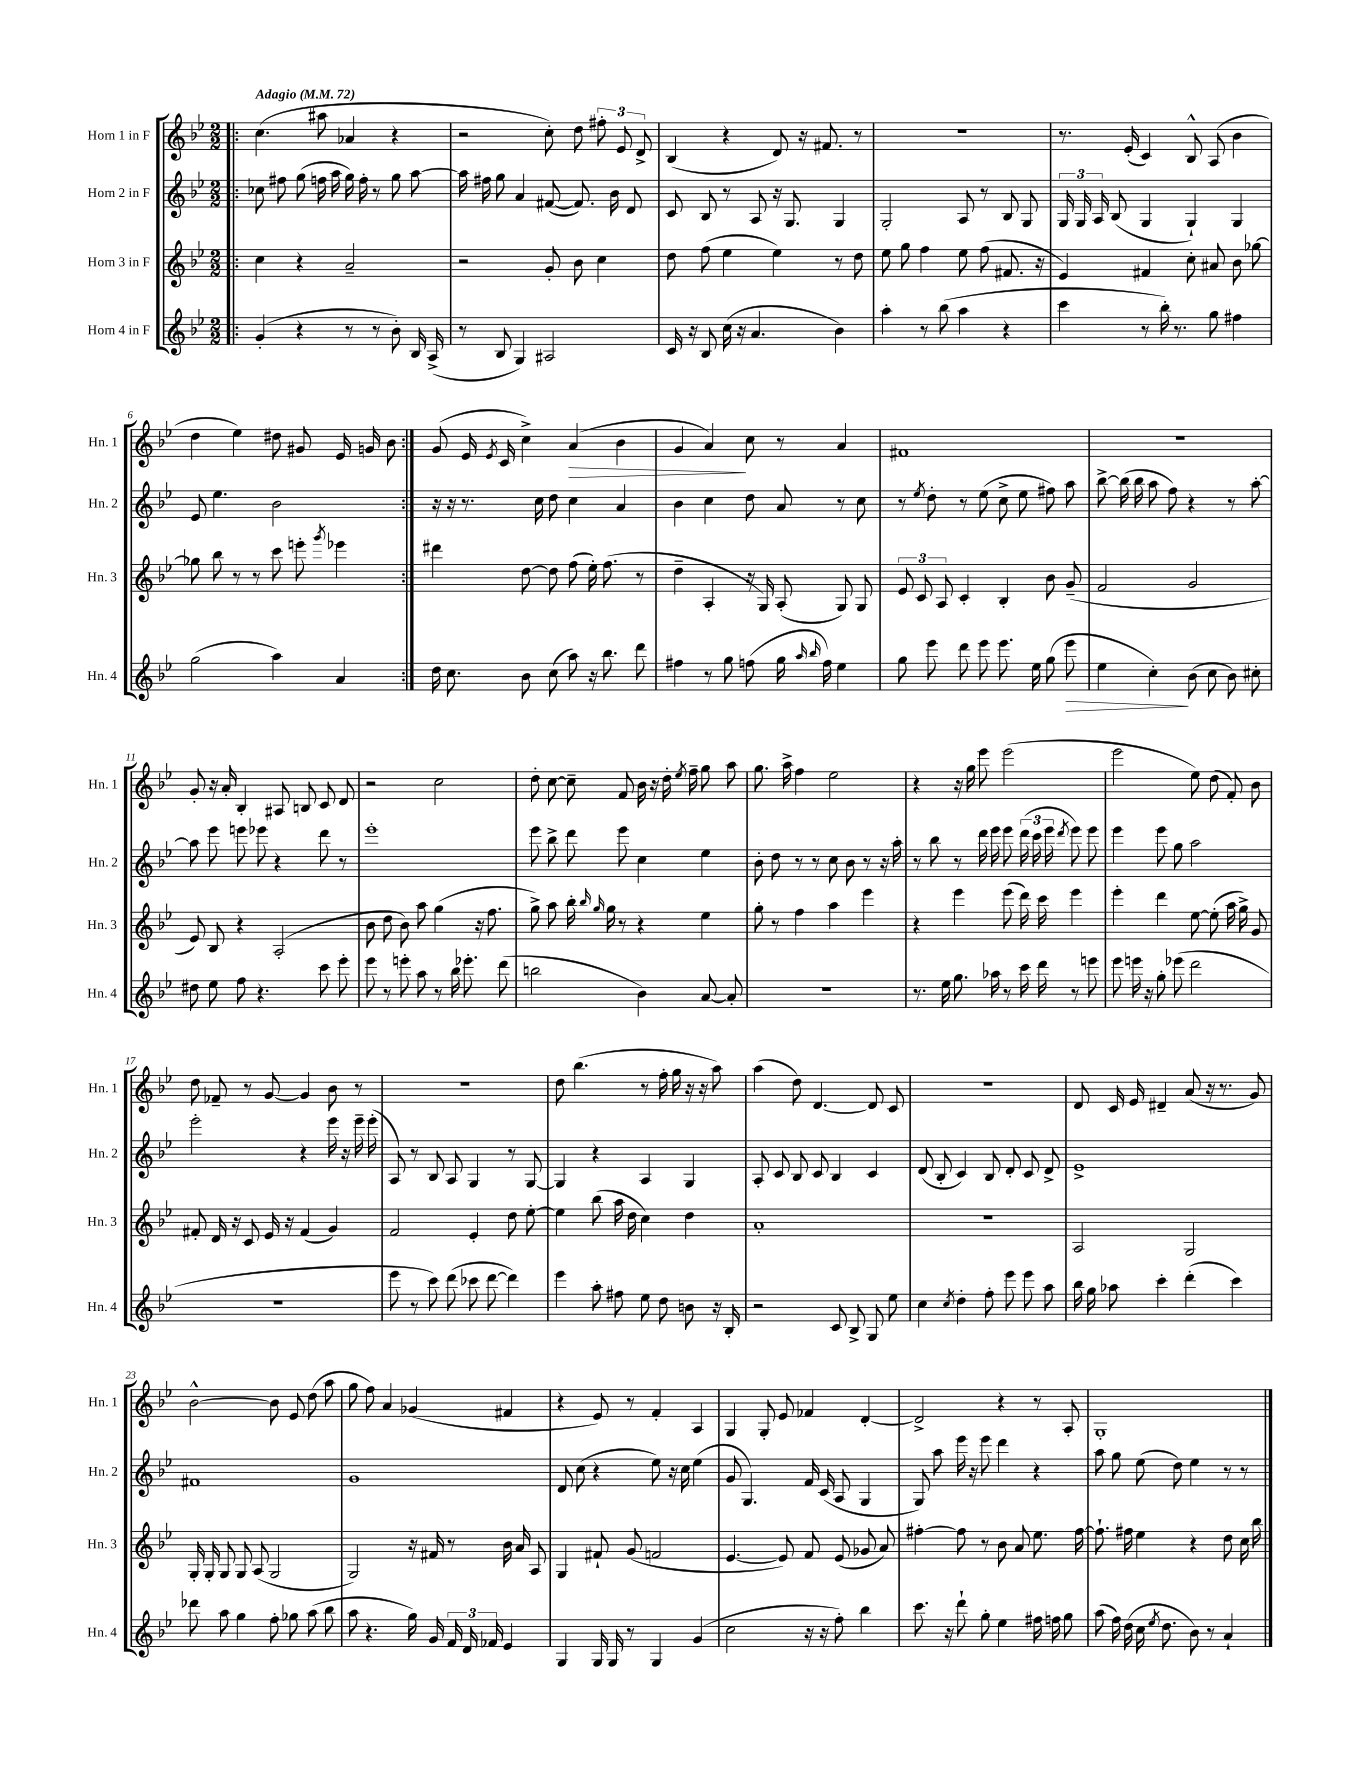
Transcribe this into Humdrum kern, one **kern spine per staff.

**kern	**kern	**kern	**kern
*staff4	*staff3	*staff2	*staff1
*clefG2	*clefG2	*clefG2	*clefG2
*k[b-e-]	*k[b-e-]	*k[b-e-]	*k[b-e-]
*M2/2	*M2/2	*M2/2	*M2/2
*MM72	*MM72	*MM72	*MM72
=!|:	=!|:	=!|:	=!|:
(4g'	4cc	8cc-	(4.cc
.	.	8ff#	.
4r	4r	(8gg	.
.	.	16ff	8aa#
.	.	16aa	.
8r	2a~	16gg)	4a-
.	.	16ff'	.
8r	.	8r	.
8b-')	.	8gg	4r
16B-	.	[8aa	.
(16A^	.	.	.
=	=	=	=
8r	2r	16aa]	2r
.	.	16ff#	.
8B-	.	8gg	.
4G)	.	4a	.
2A#	8g'	([8f#	8cc')
.	8b-	8.f#])	8dd
.	4cc	.	12ff#'
.	.	16b-	.
.	.	.	12e-
.	.	8d	.
.	.	.	12d^
=	=	=	=
16c	8dd	8c	(4B-
16r	.	.	.
8B-	(8ff	8B-	.
(16cc	4ee-	8r	4r
16r	.	.	.
4.a	.	8A	.
.	4ee-)	16r	8d)
.	.	8.G	.
.	.	.	16r
.	.	.	8.f#
4b-)	8r	4G	.
.	8dd	.	8r
=	=	=	=
4aa'	8ee-	2G'	1r
.	8gg	.	.
8r	4ff	.	.
(8bb-	.	.	.
4aa	8ee-	8A	.
.	(8ff	8r	.
4r	8.f#	8B-	.
.	.	8G	.
.	16r	.	.
=	=	=	=
4ccc	4e-)	24G	8.r
.	.	24G	.
.	.	24A	.
.	.	(8B-	.
.	.	.	(16e-'
8r	4f#	4G	4c)
16bb-')	.	.	.
8.r	.	.	.
.	8cc'	4G`)	8B-^^
8gg	8a#	.	(8A
4ff#	8b-	4G	4b-
.	[8gg-	.	.
=	=	=	=
(2gg	8gg-]	8e-	4dd
.	8bb-	4.ee-	.
.	8r	.	4ee-)
.	8r	.	.
4aa)	8ccc	2b-	8dd#
.	8eee'	.	8g#
.	8qggg	.	.
4a	4eee-	.	16e-
.	.	.	16g
.	.	.	8b-
=:|!	=:|!	=:|!	=:|!
16dd	4ddd#	16r	(8g
8.cc	.	16r	.
.	.	8.r	16e-
.	.	.	8qe-
.	.	.	16c
8b-	[8dd	.	4cc^)
.	.	16cc	.
(8cc	8dd]	8dd	.
8aa)	(8ff	4cc	(4a
16r	16ee-')	.	.
8.bb-	(8.ff	.	.
.	.	4a	4b-
8ddd	8r	.	.
=	=	=	=
4ff#	4dd~	4b-	4g
8r	4A'	4cc	4a)
8gg	.	.	.
(8ff	16r	8dd	8cc
.	16G)	.	.
16gg	(8A'	8a	8r
16qqaa	.	.	.
16qqbb-	.	.	.
16ff)	.	.	.
4ee-	8G)	8r	4a
.	8G	8cc	.
=	=	=	=
8gg	12e-	8r	1f#
.	12c	.	.
.	.	8qee-	.
8eee-	.	8dd'	.
.	12A	.	.
8ddd	4c'	8r	.
8eee-	.	(8ee-	.
8.eee-	4B-'	8cc^	.
.	.	8ee-	.
16ee-	.	.	.
(8gg	8b-	8ff#)	.
8eee-	(8g~	8aa	.
=	=	=	=
4ee-	2f	[8bb-^	1r
.	.	(16bb-]	.
.	.	16bb-	.
4cc')	.	8aa	.
.	.	8ff)	.
(8b-	2g	4r	.
8cc	.	.	.
8b-)	.	8r	.
8cc#'	.	[8aa'	.
=	=	=	=
8dd#	8e-)	8aa]	8g'
8ee-	8B-	8eee-	16r
.	.	.	16a'
8ff	4r	8eee	4B-'
4.r	.	8eee-	.
.	(2A'	4r	8A#
.	.	.	8B
8ccc	.	8ddd	8c
8eee-'	.	8r	8d
=	=	=	=
8eee-	8b-	1eee-'	2r
8r	8dd	.	.
8eee'	8b-)	.	.
8aa	8aa	.	.
8r	(4gg	.	2cc
16bb-	.	.	.
8.eee-'	.	.	.
.	16r	.	.
.	8.ff	.	.
(8ddd	.	.	.
=	=	=	=
2bb	8gg^)	8eee-	8dd'
.	8aa	8bb-^	[8cc
.	16bb-'	8ddd	8cc~]
.	16qqbb-	.	.
.	16qqgg	.	.
.	16gg	.	.
.	8r	8eee-	8f
4b-)	4r	4cc	16b-
.	.	.	16r
.	.	.	16dd'
.	.	.	8qee-
.	.	.	16ff~
[8a	4ee-	4ee-	8gg
8a']	.	.	8aa
=	=	=	=
1r	8gg'	8b-'	8.gg
.	8r	8dd	.
.	.	.	16aa^
.	4ff	8r	4ff
.	.	8r	.
.	4aa	8cc	2ee-
.	.	8b-	.
.	4eee-	8r	.
.	.	16r	.
.	.	16aa'	.
=	=	=	=
8.r	4r	8r	4r
.	.	8bb-	.
16ee-	.	.	.
8.gg	4eee-	8r	16r
.	.	.	16gg
.	.	16ddd	8eee-
16aa-	.	16eee-	.
8r	(8eee-	8eee-	(2eee-
16ccc	16ddd)	(24ddd	.
.	.	24ccc	.
16ddd	16ccc	.	.
.	.	24eee-	.
.	.	8qddd	.
8r	4eee-	8eee-)	.
8eee	.	8eee-	.
=	=	=	=
8eee-	4eee-'	4eee-	2eee-
16eee	.	.	.
16r	.	.	.
8gg'	4ddd	8eee-	.
(8eee-	.	8gg	.
2ddd	[8ee-	2aa	8ee-)
.	(8ee-']	.	(8dd
.	16aa	.	8f')
.	16gg^)	.	.
.	8g	.	8b-
=	=	=	=
1r	8f#'	2eee-'	8dd
.	16d	.	8f-~
.	16r	.	.
.	8c	.	8r
.	16e-	.	[8g
.	16r	.	.
.	(4f#	4r	4g]
.	4g)	16eee-	8b-
.	.	16r	.
.	.	16eee-~	8r
.	.	(16eee-'	.
=	=	=	=
8eee-	2f	8A)	1r
8r	.	8r	.
8ccc)	.	8B-	.
(8ddd	.	8A	.
8ccc-	4e-'	4G	.
[8ddd	.	.	.
4ddd])	8dd	8r	.
.	[8ee-'	[8G	.
=	=	=	=
4eee-	4ee-]	4G]	8dd
.	.	.	(4.bb-
8aa'	(8bb-	4r	.
8ff#	16aa	.	.
.	16dd	.	.
8ee-	4cc)	4A	8r
8dd	.	.	16ff'
.	.	.	16gg
8b	4dd	4G	16r
.	.	.	16r
16r	.	.	8aa)
16B-'	.	.	.
=	=	=	=
2r	1a'	8A'	(4aa
.	.	8c	.
.	.	8B-	8dd)
.	.	8c	[4.d
8c	.	4B-	.
8B-^	.	.	.
8G	.	4c	8d]
8ee-	.	.	8c
=	=	=	=
4cc	1r	(8d	1r
.	.	8B-'	.
8qcc	.	.	.
4dd'	.	4c)	.
8ff'	.	8B-	.
8eee-	.	8d'	.
8eee-	.	8c	.
8aa	.	8d^	.
=	=	=	=
16bb-	2A	1e-^	8d
16gg	.	.	.
8aa-	.	.	16c
.	.	.	16e-
4ccc'	.	.	4d#~
(4ddd'	2G	.	(8a
.	.	.	16r
.	.	.	8.r
4ccc)	.	.	.
.	.	.	8g)
=	=	=	=
8ddd-	16G'	1f#	[2b-^^
.	16G'	.	.
8aa	8G	.	.
4gg	8G	.	.
.	(8A	.	.
8ff'	2G	.	8b-]
8gg-	.	.	8e-
(8aa	.	.	(8dd
8bb-	.	.	8aa
=	=	=	=
8aa	2G)	1g	8gg
4.r	.	.	8ff)
.	.	.	4a
16gg)	16r	.	(4g-
16g	16f#	.	.
24f	8r	.	.
24d	.	.	.
24f-	.	.	.
4e-	16b-	.	4f#
.	16a	.	.
.	8A	.	.
=	=	=	=
4G	4G	8d	4r
.	.	(8cc	.
16G	8f#`	4r	8e-)
16G	.	.	.
8r	(8g	.	8r
4G	2f	8ee-)	4f'
.	.	16r	.
.	.	16cc	.
(4g	.	(4ee-	4A
=	=	=	=
2cc	[4.e-	8g	4G
.	.	4.G)	.
.	.	.	8G'
.	8e-])	.	8e-
16r	8f	16f	4f-
16r	.	(16c	.
8ff')	(8e-	8A	.
4bb-	8g-	4G	[4d'
.	8a)	.	.
=	=	=	=
8.ccc	[4ff#'	8G)	2d^]
.	.	8aa	.
16r	.	.	.
8ddd`	8ff#]	16eee-	.
.	.	16r	.
8gg'	8r	8eee-	.
4ee-	8b-	4ddd	4r
.	8a	.	.
16ff#	8.ee-	4r	8r
16ff	.	.	.
8gg	.	.	8A'
.	[16ff#	.	.
=	=	=	=
(8aa	8.ff#`]	8aa	1G'
16ff)	.	8gg	.
(16dd	16ff#	.	.
16cc	4ee-	(8ee-	.
8qee-	.	.	.
8.dd	.	.	.
.	.	8dd)	.
8b-)	4r	4ee-	.
8r	.	.	.
4a`	8dd	8r	.
.	16cc	8r	.
.	16bb-	.	.
==	==	==	==
*-	*-	*-	*-
